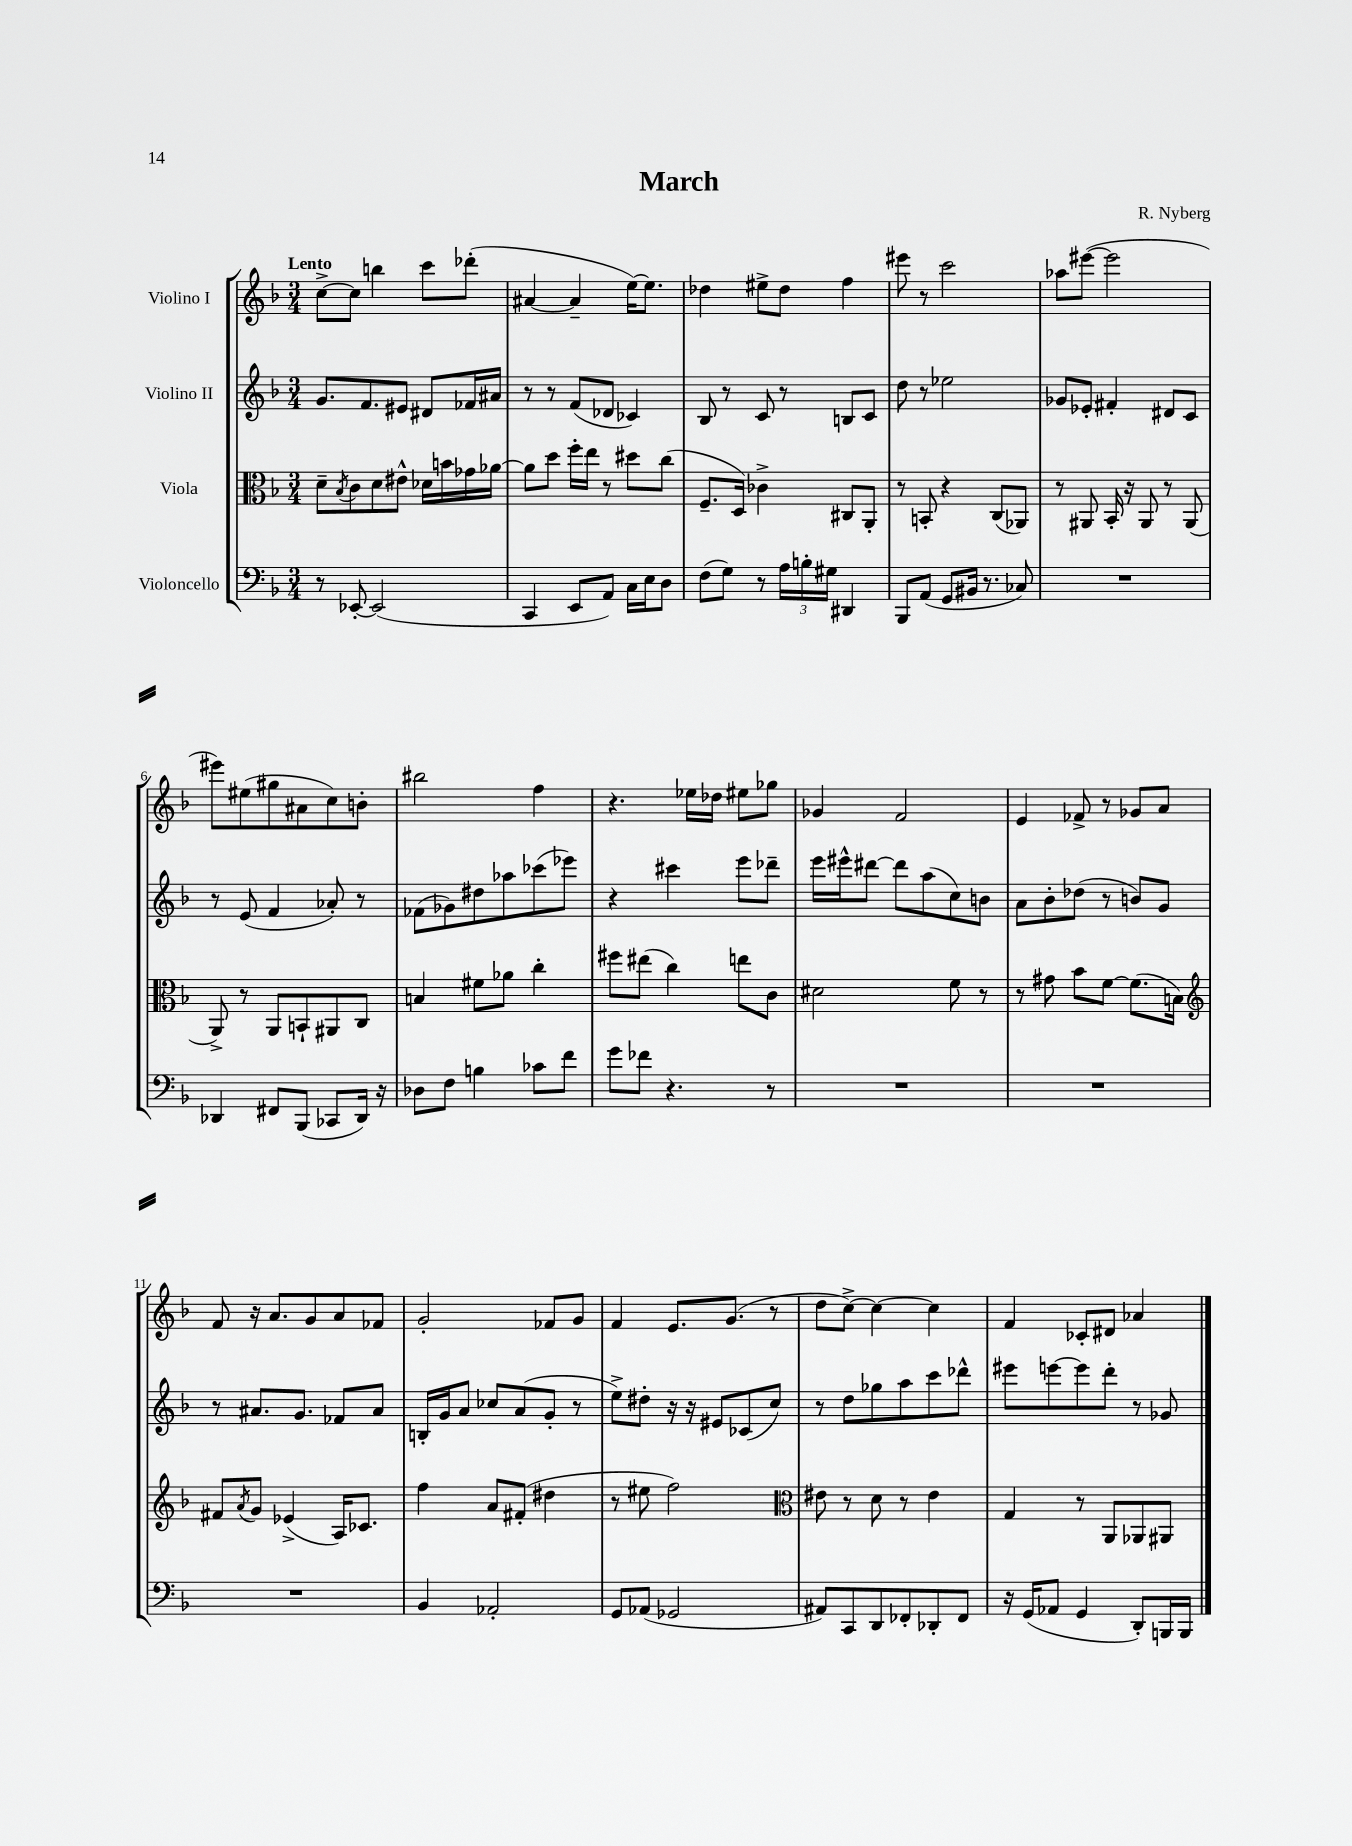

**kern	**kern	**kern	**kern
*staff4	*staff3	*staff2	*staff1
*clefF4	*clefC3	*clefG2	*clefG2
*k[b-]	*k[b-]	*k[b-]	*k[b-]
*M3/4	*M3/4	*M3/4	*M3/4
8r	8d~	8.g	[8cc^
.	8qB-	.	.
[8EE-'	8c	.	8cc]
.	.	8.f	.
(2EE-]	8d	.	4bb
.	8e#^^	8e#	.
.	16d-	8d#	8ccc
.	16b	.	.
.	16g-	16f-	(8ddd-'
.	[16a-	16a#	.
=	=	=	=
4CC	8a-]	8r	[4a#
.	8dd	8r	.
8EE	16ff'	(8f	4a#~]
.	16ee	.	.
8AA)	8r	8d-	.
16C	8dd#	4c-)	[16ee)
16E	.	.	8.ee]
8D	(8cc	.	.
=	=	=	=
(8F	8.F~	8B-	4dd-
8G)	.	8r	.
.	16D)	.	.
8r	4c-^	8c	8ee#^
24A	.	8r	8dd-
24B'	.	.	.
24G#	.	.	.
4DD#	8C#	8B	4ff
.	8AA'	8c	.
=	=	=	=
8BBB-	8r	8dd	8eee#
(8AA	8BB'	8r	8r
8GG	4r	2ee-	2ccc
16BB#	.	.	.
8.r	.	.	.
.	(8C	.	.
8C-)	8AA-)	.	.
=	=	=	=
2.r	8r	8g-	8aa-
.	8AA#	8e-'	([8eee#
.	16BB-'	4f#'	2eee#]
.	16r	.	.
.	8AA#	.	.
.	8r	8d#	.
.	(8AA#	8c	.
=	=	=	=
4DD-	8AA^)	8r	8eee#)
.	8r	(8e	(8ee#
8FF#	8AA	4f	8gg#
(8BBB-	8BB`	.	8a#
8CC-	8AA#	8a-')	8cc)
16DD-)	8C	8r	8b'
16r	.	.	.
=	=	=	=
8D-	4B	(8f-	2bb#
8F	.	8g-)	.
4B	8f#	8dd#	.
.	8a-	8aa-	.
8c-	4cc'	(8ccc-	4ff
8f	.	8eee-)	.
=	=	=	=
8g	8ff#	4r	4.r
8f-	(8ee#	.	.
4.r	4cc)	4ccc#	.
.	.	.	16ee-
.	.	.	16dd-
.	8ee	8eee	8ee#
8r	8c	8ddd-~	8gg-
=	=	=	=
2.r	2d#	16eee	4g-
.	.	16eee#^^	.
.	.	[8ddd#	.
.	.	8ddd#]	2f
.	.	(8aa	.
.	8f	8cc)	.
.	8r	8b	.
=	=	=	=
2.r	8r	8a	4e
.	8g#	8b-'	.
.	8b-	(8dd-	8f-^
.	[8f	8r	8r
.	(8.f]	8b)	8g-
.	.	8g	8a
.	16B)	.	.
=	=	=	=
*	*clefG2	*	*
2.r	8f#	8r	8f
.	8qa	.	.
.	8g	8.a#	16r
.	.	.	8.a
.	(4e-^	.	.
.	.	8.g	.
.	.	.	8g
.	16A)	8f-	8a
.	8.c-	.	.
.	.	8a#	8f-
=	=	=	=
4BB-	4ff	16B'	2g'
.	.	16g	.
.	.	8a	.
2AA-'	8a	8cc-	.
.	(8f#'	(8a	.
.	4dd#	8g'	8f-
.	.	8r	8g
=	=	=	=
8GG	8r	8ee^)	4f
(8AA-	8ee#	8dd#'	.
2GG-	2ff)	16r	8.e
.	.	16r	.
.	.	8e#	.
.	.	.	(8.g
.	.	(8c-	.
.	.	8cc)	8r
=	=	=	=
*	*clefC3	*	*
8AA#)	8e#	8r	8dd
8CC	8r	8dd	[8cc^)
8DD	8d	8gg-	4cc_
8FF-'	8r	8aa	.
8DD-'	4e#	8ccc	4cc]
8FF-	.	8ddd-^^	.
=	=	=	=
16r	4G	8eee#	4f
(16GG	.	.	.
8AA-	.	[8eee	.
4GG	8r	8eee]	8c-'
.	8AA	8ddd'	8d#
8DD')	8AA-	8r	4a-
16BBB	8AA#	8g-	.
16BBB	.	.	.
==	==	==	==
*-	*-	*-	*-
